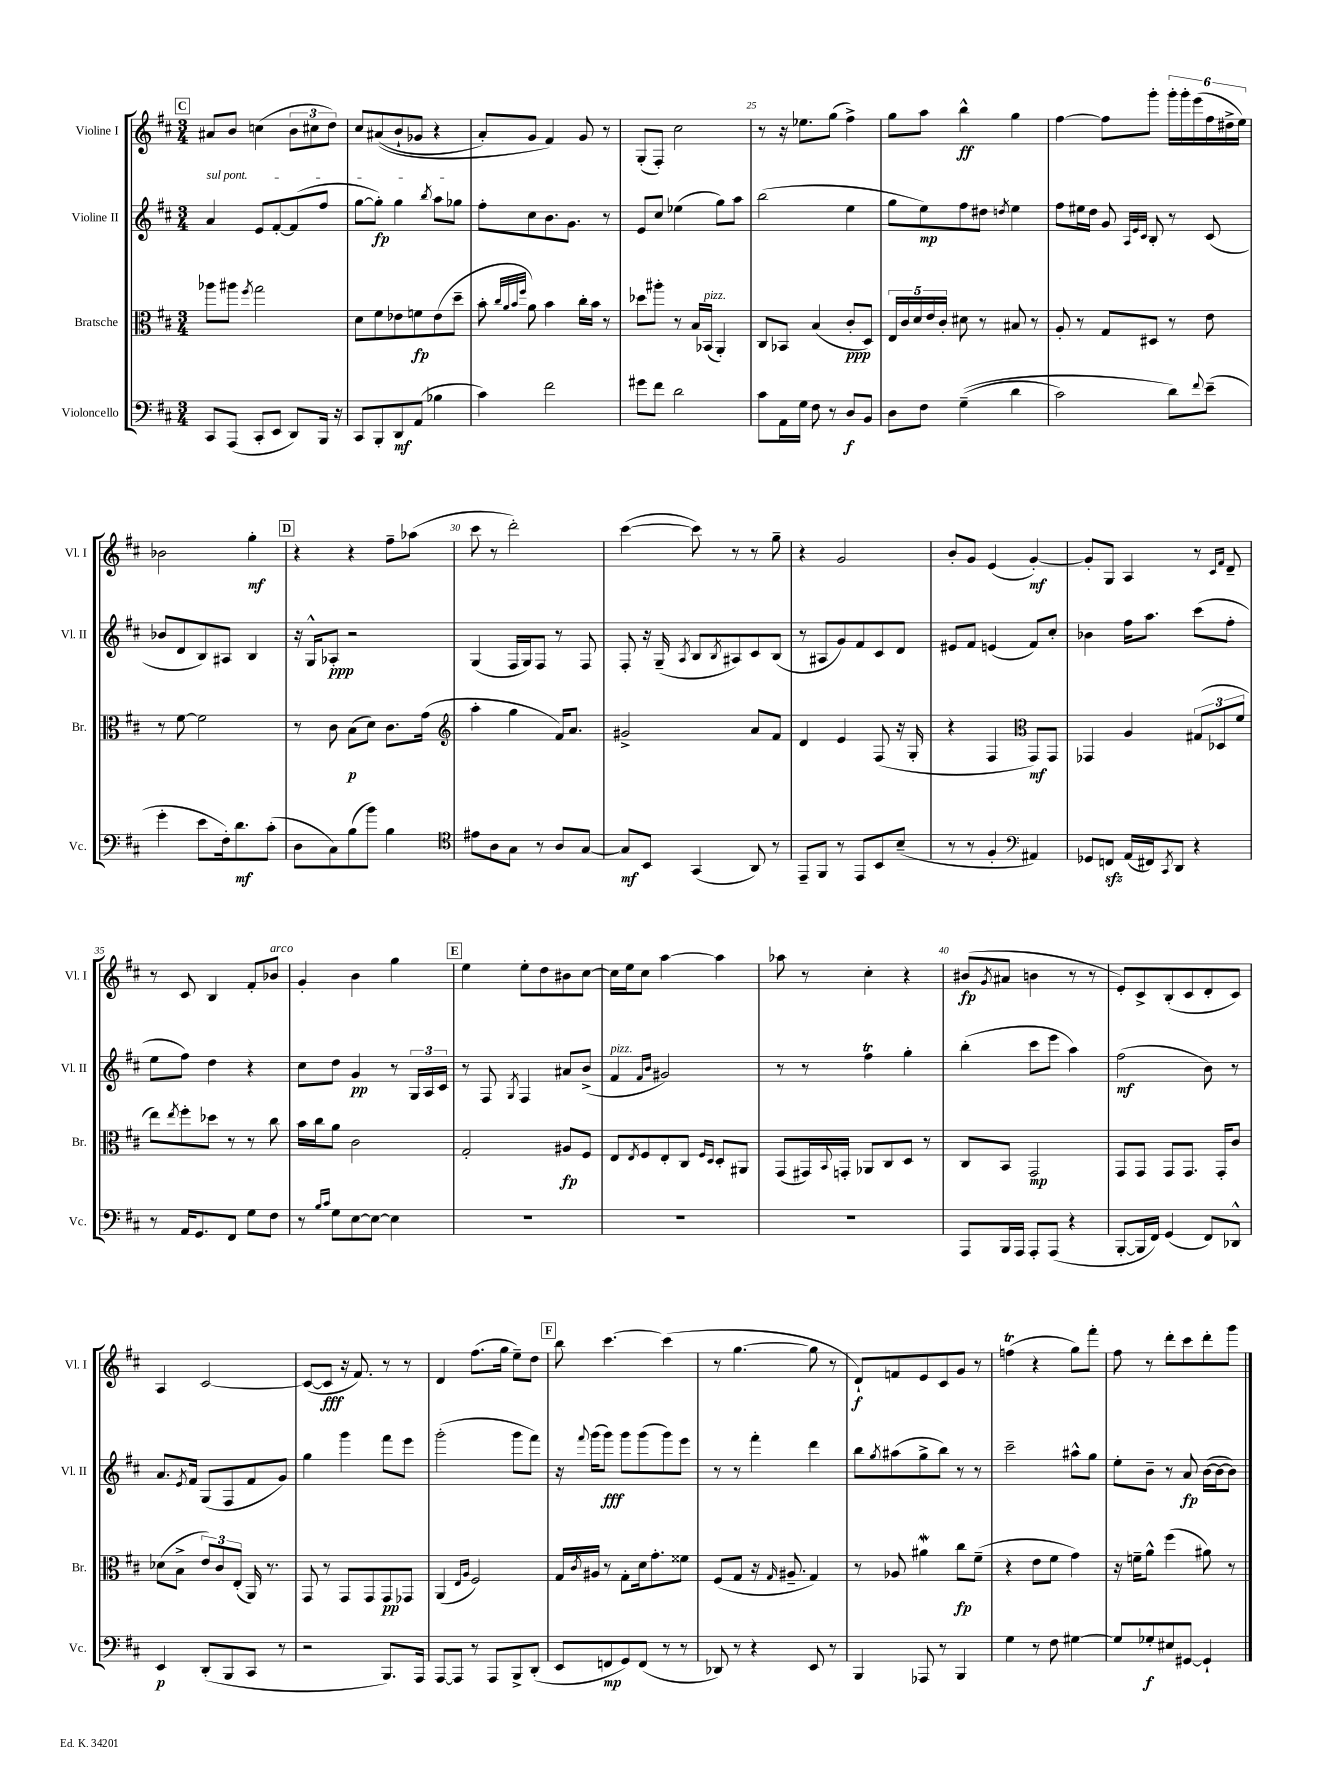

**kern	**kern	**kern	**kern
*staff4	*staff3	*staff2	*staff1
*clefF4	*clefC3	*clefG2	*clefG2
*k[f#c#]	*k[f#c#]	*k[f#c#]	*k[f#c#]
*M3/4	*M3/4	*M3/4	*M3/4
8CC#	8aa-	4a	8a#
(8AAA	8aa#	.	8b
.	8qff#	.	.
8CC#'	2gg	8e	(4cc
8EE	.	[8f#'	.
8DD)	.	(8f#]	12b
.	.	.	12cc#
16BBB	.	8ff#	.
.	.	.	12dd)
16r	.	.	.
=	=	=	=
8CC#	8d	[8gg	8cc#
8BBB'	8f#	8gg'])	&((8a#
8DD	8e-	4gg	8b`
(8AA	8f	.	8g-
.	.	8qbb	.
4B-	(8e-	8aa	4r
.	8dd~	8gg-	.
=	=	=	=
4c#)	8b'	8ff#'	8a')
.	32qqcc#	.	.
.	32qqa	.	.
.	32qqb	.	.
.	32qqff#	.	.
.	8a)	8cc#	8g
2f#	4b	8.b	4f#&)
.	.	8.g	.
.	16cc#'	.	8g
.	16b	.	.
.	8r	8r	8r
=	=	=	=
8g#	8dd-	8e	(8G'
8f#	8aa#'	8cc#	8F#')
2d	8r	(4ee-	2cc#
.	16B	.	.
.	(16BB-	.	.
.	4AA')	8gg)	.
.	.	8aa	.
=	=	=	=
8c#	8C#	(2bb	8r
16AA	8BB-	.	16r
16G	.	.	8.ee-
8F#	(4B	.	.
8r	.	.	(8gg
8D	8c#'	4ee	4ff#^)
8BB	8D)	.	.
=	=	=	=
8D	20E	8gg	8gg
.	20c#	.	.
.	20d	.	.
8F#	.	8ee)	8aa
.	20e	.	.
.	20c#'	.	.
&((4G~	8d#	8ff#	4bb^^
.	8r	8dd#	.
.	.	8qdd	.
4d	8B#	4ee	4gg
.	8r	.	.
=	=	=	=
2c#)	8A'	8ff#	[4ff#
.	8r	16ee#	.
.	.	16dd	.
.	8G	8g	8ff#]
.	.	32qqA	.
.	.	32qqe	.
.	.	32qqc#	.
.	8D#	8B'	8ggg'
8d&)	8r	8r	24ggg'
.	.	.	24ggg'
.	.	.	(24eee
8qqf#	.	.	.
(8e~	8e	(8c#	24ff#
.	.	.	24dd#^
.	.	.	24ee)
=	=	=	=
4g'	8r	8b-	2b-
.	[8f#	8d	.
8e	2f#]	8B)	.
16F#')	.	8A#	.
8.d	.	.	.
.	.	4B	4gg'
(8c#'	.	.	.
=	=	=	=
8D	8r	16r	4r
.	.	16G^^	.
8C#)	8c#	8A-'	.
(8B	(8B	2r	4r
8b)	8d)	.	.
4B	8.c#	.	8ff#~
.	.	.	(8aa-
.	(16g	.	.
=	=	=	=
*clefC4	*clefG2	*	*
8e#	4aa'	(4G	8ccc#
8A	.	.	8r
8G	4gg	16F#	2ddd')
.	.	16G)	.
8r	.	8F#	.
8A	16f#)	8r	.
.	8.a	.	.
[8G	.	8F#	.
=	=	=	=
8G]	2g#^	8F#'	([4ccc#
8BB	.	16r	.
.	.	(16G~	.
.	.	8qA	.
(4GG	.	8B	8ccc#])
.	.	8qB	.
.	.	8A#)	8r
8AA)	8a	8c#	8r
8r	8f#	(8B	8gg~
=	=	=	=
8EE~	4d	8r	4r
8FF#	.	8A#	.
8r	4e	8g)	2g
8EE	.	8f#	.
8BB	(8F#	8c#	.
(8B~	16r	8d	.
.	16G'	.	.
=	=	=	=
8r	4r	8e#	8b'
8r	.	8f#	8g
4F#'	4F#	(4e	(4e
*clefF4	*clefC3	*	*
4AA#)	8GG)	8f#)	[4g')
.	8GG	8cc#'	.
=	=	=	=
8GG-	4GG-	4b-	8g']
8FF	.	.	8G
(16AA	4A	16ff#	4A
16FF#)	.	8.aa	.
8qCC#	.	.	.
8DD	.	.	.
4r	(12G#	(8ccc#	8r
.	12D-	.	.
.	.	.	16qqc#
.	.	.	16qqf#
.	.	8ff#'	8d~
.	12f#	.	.
=	=	=	=
8r	8ee)	8ee	8r
.	8qee	.	.
16AA	8ff#'	8ff#)	8c#
8.GG	.	.	.
.	8dd-	4dd	4B
8FF#	8r	.	.
8G	8r	4r	8f#'
8F#	8cc#	.	8b-
=	=	=	=
8r	16b	8cc#	4g'
.	16cc#	.	.
16qqB	.	.	.
16qqc#	.	.	.
8G	8a	8dd	.
[8E	2c#	4g	4b
8E_	.	.	.
4E]	.	8r	4gg
.	.	24G	.
.	.	24A	.
.	.	24c#	.
=	=	=	=
2.r	2G'	8r	4ee
.	.	8F#	.
.	.	8qG	.
.	.	4F#	8ee'
.	.	.	8dd
.	8A#	8a#	8b#
.	8F#	(8b^	[8cc#
=	=	=	=
2.r	8E	4f#	16cc#]
.	.	.	16ee
.	8qE	.	.
.	8F#	.	8cc#
.	.	16qqf#	.
.	.	16qqb	.
.	8E'	2g#)	[4aa
.	8C#	.	.
.	16qqF#	.	.
.	16qqD	.	.
.	8D'	.	4aa]
.	8AA#	.	.
=	=	=	=
2.r	(8GG	8r	8aa-
.	16GG#)	8r	8r
.	8qqBB	.	.
.	16GG'	.	.
.	8AA-	4ff#	4cc#'
.	8C#	.	.
.	8D	4gg'	4r
.	8r	.	.
=	=	=	=
8AAA	8C#	(4bb'	(8b#
.	.	.	8qg
16BBB	8BB	.	8a#
16AAA	.	.	.
8AAA'	2GG	8ccc#	4b
(8AAA	.	8eee	.
4r	.	4aa)	8r
.	.	.	8r
=	=	=	=
[8BBB'	8GG	(2ff#	8e')
16BBB]	8GG	.	8c#^
16FF#)	.	.	.
(4GG	8GG	.	(8B'
.	8.GG	.	8c#
8FF#)	.	8b)	8d'
.	16GG'	.	.
8DD-^^	8c#	8r	8c#)
=	=	=	=
4EE	(8d-	8.a	4A
.	8B^	.	.
.	.	8qe	.
.	.	16f#	.
(8DD'	12e)	(8G	[2c#
.	12c#	.	.
8BBB	.	8F#	.
.	(12E'	.	.
8CC#	16AA)	8f#	.
.	8.r	.	.
8r	.	8g)	.
=	=	=	=
2r	8GG	4gg	(8c#_
.	8r	.	8c#]
.	8GG	4ggg	16r
.	.	.	8.f#)
.	8GG	.	.
8.BBB)	8GG	8fff#	8r
.	8GG-	8eee	8r
16AAA	.	.	.
=	=	=	=
[8AAA	(4AA	(2ggg'	4d
8AAA]	.	.	.
.	16qqE	.	.
.	16qqA	.	.
8r	2F#)	.	(8.ff#
8AAA	.	.	.
.	.	.	16gg
8BBB^	.	8ggg	8ee~)
(8DD'	.	8fff#)	8dd
=	=	=	=
8EE	16G	16r	8bb
.	8qc#	8qqfff#	.
.	16A#	(16ggg	.
8FF	8r	8ggg)	[4.ccc#
8GG)	8G'	8ggg	.
(8FF	16d	(8ggg	.
.	8.g'	.	.
8r	.	8ggg)	(4ccc#]
8r	8f##	8eee	.
=	=	=	=
8DD-)	(8F#	8r	8r
8r	8G	8r	[4.gg
4r	16r	4fff#'	.
.	16qqG	.	.
.	8.A#~	.	.
8EE	4G)	4ddd	8gg]
8r	.	.	8r
=	=	=	=
4BBB	8r	8bb	8d`)
.	.	8qgg	.
.	8A-	(8aa#	8f
8AAA-	4a#	8gg^	8e
8r	.	8bb)	8c#
4BBB	8cc#	8r	8g
.	(8f#~	8r	8r
=	=	=	=
4G	4r	2ccc#~	(4ff
8r	8e	.	4r
8F#	8f#	.	.
[4G#	4g)	8aa#^^	8gg)
.	.	8gg	8fff#'
=	=	=	=
8G#]	16r	8ee'	8ff#
.	16f~	.	.
8G-'	8a^^	8b~	8r
8E#	(4ff#	8r	8ddd'
[8GG#	.	8a	8ccc#
4GG#`]	8a#)	([16b	8ddd'
.	.	16b_	.
.	8r	8b])	8ggg
==	==	==	==
*-	*-	*-	*-
